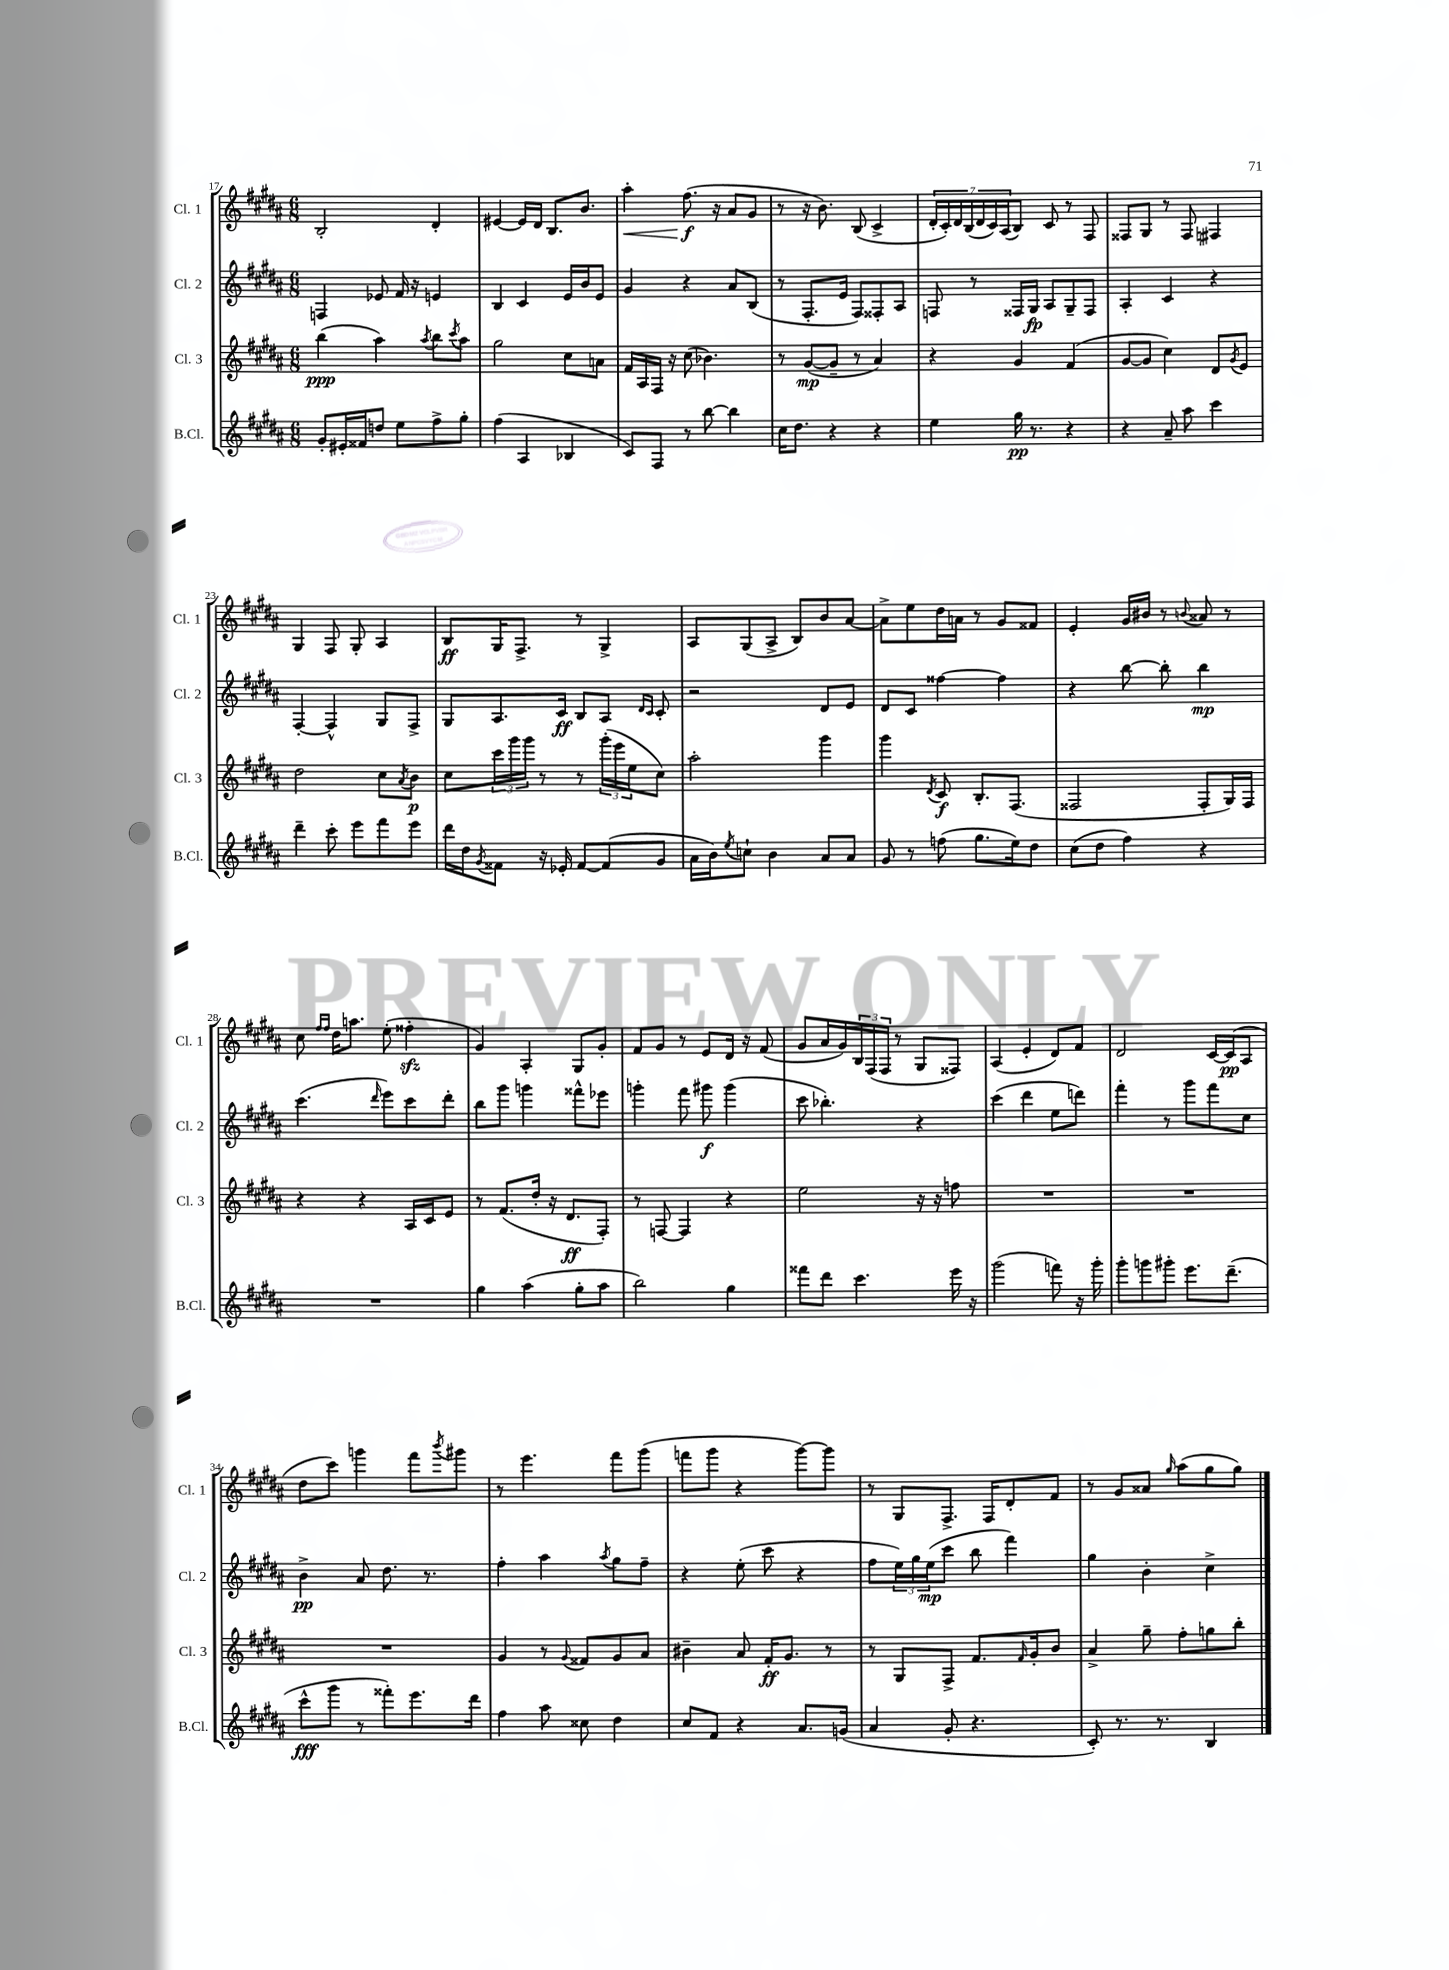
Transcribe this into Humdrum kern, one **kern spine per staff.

**kern	**kern	**kern	**kern
*staff4	*staff3	*staff2	*staff1
*clefG2	*clefG2	*clefG2	*clefG2
*k[f#c#g#d#a#]	*k[f#c#g#d#a#]	*k[f#c#g#d#a#]	*k[f#c#g#d#a#]
*M6/8	*M6/8	*M6/8	*M6/8
8g#'/L	(4bb\	4F/	2B'/
16e#'/L	.	.	.
16f##/J	.	.	.
8dd/J	4aa#\)	8e-/	.
8ee\L	.	16f#/	.
.	.	16r	.
.	8qaa#/	.	.
8ff#^\	8bb\L	4e/	4d#'/
.	8qccc#/	.	.
8gg#'\J	8aa#\J	.	.
=	=	=	=
(4ff#\	2gg#\	4B/	[4e#/
4A#/	.	4c#/	16e#/]LL
.	.	.	16d#/JJ
.	.	.	8.B/L
4B-/	8cc#\L	16e/LL	.
.	.	16b/J	8.b/J
.	8a\J	8e/J	.
=	=	=	=
8c#/L)	16f#/LL	4g#/	4aa#'\
.	16A#/	.	.
8F#/J	16F#/JJ	.	.
.	16r	.	.
8r	(8cc#\	4r	(8.ff#\
[8bb\	4.b-\)	.	.
.	.	.	16r
4bb\]	.	8a#/L	8a#/L
.	.	(8B/J	8g#/J
=	=	=	=
16cc#\LK	8r	8r	8r
8.dd#\J	.	.	.
.	([8g#/L	8.F#'/L	16r
.	.	.	8.b\)
4r	8g#~/]J	.	.
.	.	16e/Jk	.
.	8r	8F#/L)	(8B/
4r	4a#/)	8F##'/	4c#^/
.	.	8A#/J	.
=	=	=	=
4ee\	4r	8F/	28d#'/LL
.	.	.	28c#'/)
.	.	.	28d#/
.	.	.	(28B/
.	.	8r	.
.	.	.	28d#/
.	.	.	28c#/)
.	.	.	(28A#/J
16gg#\	4g#/	16F##/LL	8B/J)
8.r	.	16G#/JJ	.
.	.	8A#/L	8c#/
4r	(4f#/	8G#~/	8r
.	.	8F##/J	8F#/
=	=	=	=
4r	[8g#/L	4A#'/	8F##/L
.	8g#/]J	.	8G#/J
8a#~/	4cc#\)	4c#/	8r
8aa#\	.	.	8F##/
4ccc#\	8d#/L	4r	4F#/
.	8qg#/	.	.
.	8e/J	.	.
=	=	=	=
4ddd#~\	2dd#\	[4F#'/	4G#/
8ccc#'\	.	4F#^^/]	8F#/
8eee\L	.	.	8G#'/
8fff#\	8cc#\L	8G#/L	4A#/
.	8qa#/	.	.
8eee\J	8b\J	8F#^/J	.
=	=	=	=
16ddd#\LL	8cc#\L	8G#/L	8B/L
16dd#\J	.	.	.
8qg#/	.	.	.
8f##\J	24ccc#\L	8.A#/	16G#/K
.	24ggg#\	.	.
.	.	.	8.F#^/J
.	24ggg#\JJ	.	.
16r	8r	.	.
16e-'/	.	16c#/Jk	.
[8f##/L	8r	8B/L	8r
(8f##/]	(24ggg#'\LL	8A#/J	4G#^/
.	24eee\	.	.
.	24ee\J	.	.
.	.	16qqd#/LL	.
.	.	16qqc#/JJ	.
8g#/J	8cc#\J)	8c#'/	.
=	=	=	=
16a#\LL	2aa#'\	2r	8A#/L
16b\J)	.	.	.
8qee/	.	.	.
8cc`\J	.	.	(8G#/
4b\	.	.	8A#^/J
.	.	.	8B/L)
8a#/L	4ggg#\	8d#/L	8b/
8a#/J	.	8e/J	[8a#/J
=	=	=	=
8g#/	4ggg#\	8d#/L	8a#^\]L
8r	.	8c#/J	8ee\
.	8qd#/	.	.
(8ff\	8c#/	[4ff##\	16dd#\L
.	.	.	16a\JJ
8.gg#\L	8.B'/L	.	8r
.	.	4ff##\]	8g#/L
16ee\k)	(8.F#/J	.	.
8dd#\J	.	.	8f##/J
=	=	=	=
(8cc#\L	2F##/	4r	4e'/
8dd#\J	.	.	.
4ff#\)	.	[8bb\	16g#/LL
.	.	.	16b#/JJ
.	.	8bb'\]	8r
.	.	.	8qqb/
4r	8F##'/L	4bb\	8a##/
.	16G#/L)	.	8r
.	16F##/JJ	.	.
=	=	=	=
2.r	4r	(4.ccc#\	8cc#\
.	.	.	16qqff#/LL
.	.	.	16qqff#/JJ
.	.	.	16dd#\LK
.	.	.	8.aa\J
.	4r	.	.
.	.	16qqddd#/	.
.	.	8eee\L)	(8ee'\
.	16A#/LL	8ccc#\	4ff##'\
.	16c#/J	.	.
.	8e/J	8ddd#'\J	.
=	=	=	=
4gg#\	8r	8bb\L	4g#/)
.	(8.f#/L	8ggg#\J	.
(4aa#\	.	4ggg\	4A#'/
.	16dd#'/Jk	.	.
.	16r	.	.
.	8.d#/L	.	.
8gg#'\L	.	8fff##^^\L	8G#/L
8aa#\J	8F#'/J)	8eee-\J	8g#'/J
=	=	=	=
2bb\)	8r	4ggg'\	8f#/L
.	[8F/	.	8g#/J
.	4F/]	8fff#\	8r
.	.	8ggg#\	8e/L
4gg#\	4r	(4ggg#\	16d#/Jk
.	.	.	16r
.	.	.	(8f#/
=	=	=	=
8fff##\L	2ee\	8ccc#\	8g#/L
8ddd#\J	.	4.bb-'\)	16a#/L
.	.	.	16g#/)
4.ccc#\	.	.	24B/
.	.	.	(24F#/
.	.	.	24F#/JJ
.	.	.	8r
.	16r	4r	8G#/L
.	16r	.	.
16eee\	8ff\	.	8F##/J)
16r	.	.	.
=	=	=	=
(2ggg#\	2.r	(4ccc#\	(4A#/
.	.	4ddd#\	4e'/
8fff\)	.	8ee\L	8d#/L)
16r	.	8ddd\J)	8f#/J
16ggg#'\	.	.	.
=	=	=	=
8ggg#'\L	2.r	4fff#'\	2d#/
8ggg\	.	.	.
8ggg#'\J	.	8r	.
8.eee\L	.	8ggg#\L	.
.	.	8fff#\	[16c#/LL
(8.ddd#~\J	.	.	(16c#/]J
.	.	8cc#\J	8A#/J
=	=	=	=
8ccc#^^\L	2.r	4b^\	8dd#\L
8ggg#\J	.	.	8ccc#\J)
8r	.	8a#/	4ggg\
8fff##'\L)	.	8.dd#\	.
8.eee\	.	.	8fff#\L
.	.	8.r	.
.	.	.	8qbbb/
.	.	.	8ggg#\J
16ddd#\Jk	.	.	.
=	=	=	=
4ff#\	4g#/	4ff#'\	8r
.	.	.	4.eee\
8aa#\	8r	4aa#\	.
.	8qqg#/	.	.
8cc##\	8f##/L	.	.
.	.	8qaa#/	.
4dd#\	8g#/	8gg#\L	8fff#\L
.	8a#/J	8ff#~\J	(8ggg#\J
=	=	=	=
8cc#/L	4b#~\	4r	8fff\L
8f#/J	.	.	8ggg#\J
4r	8a#/	(8ee'\	4r
.	16f#'/LK	8ccc#\	.
.	8.g#/J	.	.
8.a#/L	.	4r	[8ggg#\L)
.	8r	.	8ggg#\]J
(16g/Jk	.	.	.
=	=	=	=
4a#/	8r	8ff#\L	8r
.	8G#/L	24ee\L)	8G#/L
.	.	24gg#\	.
.	.	(24ee\J	.
8g#'/	8F#^/J	8ccc#\J	8.F#^/J
4.r	8.f#/L	8bb\	.
.	.	.	16F#/LK
.	.	4fff#\)	8d#'/
.	16qqf#/	.	.
.	16g#'/k	.	.
.	8b/J	.	8f#/J
=	=	=	=
8c#'/)	4a#^/	4gg#\	8r
8.r	.	.	8g#/L
.	8gg#~\	4b'\	8a##/J
8.r	.	.	.
.	.	.	16qqgg#/
.	8ff#'\L	.	(8aa#\L
4B/	8gg\	4cc#^\	8gg#\
.	8bb'\J	.	8gg#\J)
==	==	==	==
*-	*-	*-	*-
